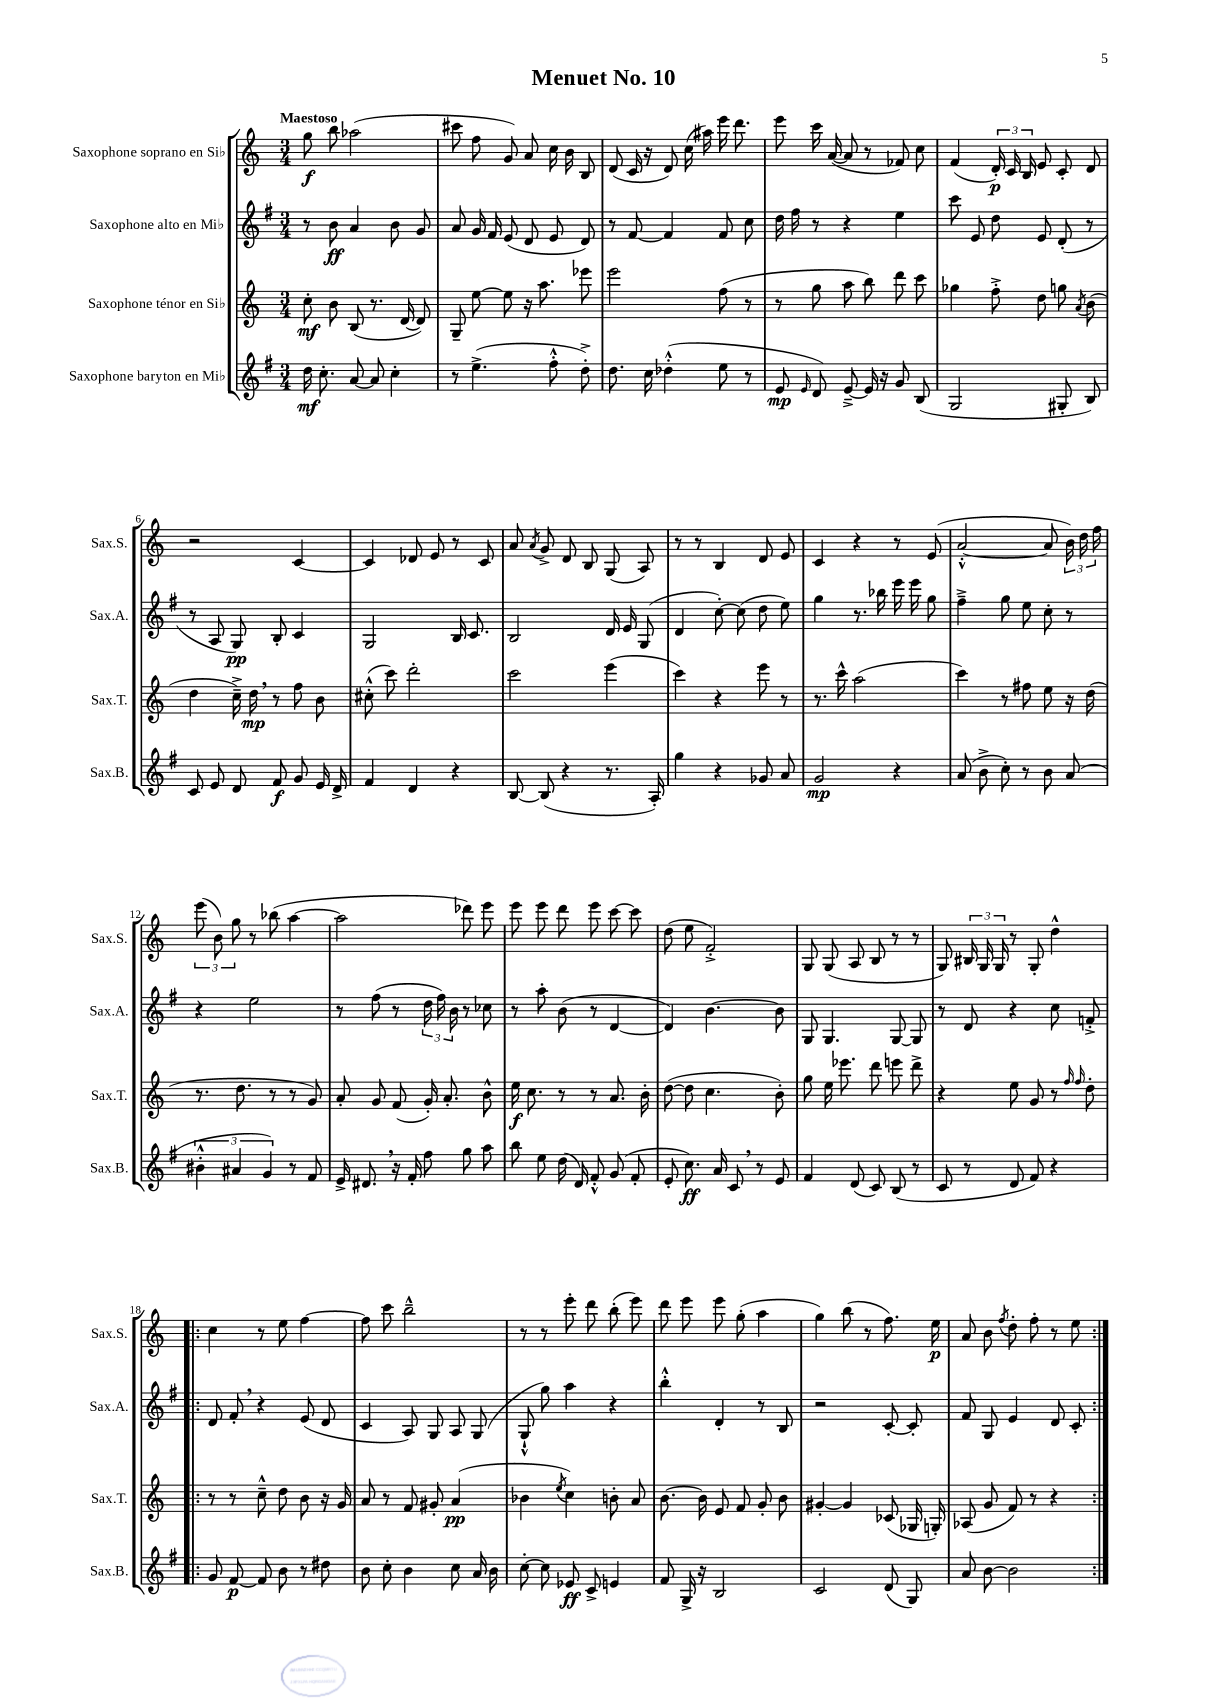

**kern	**kern	**kern	**kern
*staff4	*staff3	*staff2	*staff1
*clefG2	*clefG2	*clefG2	*clefG2
*k[f#]	*k[]	*k[f#]	*k[]
*M3/4	*M3/4	*M3/4	*M3/4
16dd\	8cc'\	8r	8gg\
8.cc'\	.	.	.
.	8b\	8b\	8bb\
[8a/	(8B/	4a/	(2aa-\
8a/]	8.r	.	.
4cc'\	.	8b\	.
.	[16d/	.	.
.	8d/])	8g/	.
=	=	=	=
8r	8G~/	8a/	8ccc#\
(4.ee^\	[8ee\	16g/	8ff\
.	.	16f#/	.
.	8ee\]	(8e/	8g/)
.	16r	8d/	8a/
.	8.aa\	.	.
8ff#'^^\	.	8e/	16cc\
.	.	.	16b\
8dd'^\)	8eee-\	8d/)	8B/
=	=	=	=
8.dd\	2eee\	8r	(8d/
.	.	[8f#/	16c/
16cc\	.	.	16r
(4dd-'^^\	.	4f#/]	8d/)
.	.	.	(16cc\
.	.	.	16aa#\)
8ee\	(8ff\	8f#/	16eee\
.	.	.	8.ddd\
8r	8r	8cc\	.
=	=	=	=
8e/	8r	16dd\	8eee\
.	.	16ff#\	.
16qqe/	.	.	.
8d/)	8gg\	8r	16ccc\
.	.	.	([16a/
[8e~^/	8aa\	4r	8a/]
16e/]	8bb\)	.	8r
16r	.	.	.
8g/	8ddd\	4ee\	8f-/)
(8B/	8ccc\	.	8cc\
=	=	=	=
2G/	4gg-\	8ccc\	(4f/
.	.	8e/	.
.	8ff'^\	8dd\	24d'/)
.	.	.	24c/
.	.	.	24B/
.	8dd\	8e/	8e/
8G#'/	8gg\	(8d'/	8c'/
.	8qa/	.	.
8B/)	(8b\	8r	8d/
=	=	=	=
8c/	4dd\	8r	2r
8e/	.	8A/	.
8d/	16cc~^\)	8G/)	.
.	16dd\	.	.
8f#/	8r	8B'/	.
8g/	8ff\	4c/	[4c/
16e/	8b\	.	.
16d^/	.	.	.
=	=	=	=
4f#/	(8cc#'^^\	2G/	4c/]
.	8ccc\)	.	.
4d/	2ddd'\	.	8d-/
.	.	.	8e/
4r	.	16B/	8r
.	.	8.c/	.
.	.	.	8c/
=	=	=	=
[8B/	2ccc\	2B/	8a/
.	.	.	8qa/
(8B/]	.	.	8g^/
4r	.	.	8d/
.	.	.	8B/
8.r	(4eee\	16d/	(8G/
.	.	16e/	.
.	.	(8G/	8A/)
16A'/)	.	.	.
=	=	=	=
4gg\	4ccc\)	4d/	8r
.	.	.	8r
4r	4r	[8cc'\)	4B/
.	.	(8cc\]	.
8g-/	8eee\	8dd\	8d/
8a/	8r	8ee\)	8e/
=	=	=	=
2g/	8.r	4gg\	4c/
.	16ccc^^\	.	.
.	(2aa\	8.r	4r
.	.	16bb-\	.
4r	.	16eee\	8r
.	.	16eee\	.
.	.	8gg\	(8e/
=	=	=	=
(8a/	4ccc\)	4ff#~^\	[2a'^^/
8b^\	.	.	.
8cc'\)	8r	8gg\	.
8r	8ff#\	8ee\	.
8b\	8ee\	8cc'\	8a/]
(8a/	16r	8r	24b\)
.	.	.	24dd\
.	(16dd\	.	.
.	.	.	24ff\
=	=	=	=
6b#'^^\	8.r	4r	(12eee\
.	.	.	12b\)
6a#/	.	.	12gg\
.	8.dd\	.	.
.	.	2ee\	8r
6g/)	.	.	.
.	8r	.	(8bb-\
8r	8r	.	[4aa\
8f#/	8g/)	.	.
=	=	=	=
16e^/	8a'/	8r	2aa\]
8.d#/	.	.	.
.	8g/	(8ff#\	.
16r	(8f/	8r	.
16f#'/	.	.	.
8ff#\	16g'/)	24dd\	.
.	.	24ff#\)	.
.	8.a'/	.	.
.	.	24b\	.
8gg\	.	8r	8ddd-\)
8aa\	8b^^\	8cc-\	8eee\
=	=	=	=
8bb\	16ee\	8r	8eee\
.	8.cc\	.	.
8ee\	.	8aa'\	8eee\
(16dd\	8r	(8b\	8ddd\
16d/)	.	.	.
8f#'^^/	8r	8r	8eee\
(8g/	8.a/	[4d/	[8ccc\
8f#'/	.	.	8ccc\]
.	16b'\	.	.
=	=	=	=
8e'/	([8dd\	4d/])	(8dd\
8.cc\)	8dd\]	.	8ee\
.	4.cc\	[4.b\	2f'^/)
16a/	.	.	.
8c/	.	.	.
8r	.	.	.
8e/	8b'\)	8b\]	.
=	=	=	=
4f#/	8gg\	8G/	8G/
.	16ee\	4.G/	(8G/
.	8.eee-\	.	.
(8d/	.	.	8A/
8c/)	8ddd\	.	8B/
(8B/	8eee\	[8G/	8r
8r	8ddd^\	8G/]	8r
=	=	=	=
8c/	4r	8r	8G/)
8r	.	8d/	24B#/
.	.	.	24G/
.	.	.	24G/
8d/	8ee\	4r	8r
8f#/)	8g/	.	8G'/
4r	8r	8cc\	4dd^^\
.	16qqff/	.	.
.	16qqff/	.	.
.	8dd'\	8f'^/	.
=!|:	=!|:	=!|:	=!|:
8g/	8r	8d/	4cc\
[8f#/	8r	8f#'/	.
8f#/]	8cc~^^\	4r	8r
8b\	8dd\	.	8ee\
8r	8b\	(8e/	[4ff\
8dd#\	16r	8d/	.
.	16g/	.	.
=	=	=	=
8b\	8a/	4c/	8ff\]
8cc'\	8r	.	8ccc\
4b\	8f/	8A/)	2bb~^^\
.	8g#'/	8G/	.
8cc\	(4a/	8A/	.
16a/	.	(8G/	.
16b\	.	.	.
=	=	=	=
[8cc'\	4b-\	8G`^^/	8r
8cc\]	.	8gg\)	8r
.	8qee/	.	.
8e-/	4cc\)	4aa\	8eee'\
8c^/	.	.	8ddd\
4e/	8b'\	4r	(8bb'\
.	8a/	.	8eee\)
=	=	=	=
8f#/	[8.b\	4bb'^^\	8ddd\
16G^/	.	.	8eee\
16r	16b\]	.	.
2B/	8e/	4d'/	8eee\
.	8f/	.	(8gg'\
.	8g'/	8r	4aa\
.	8b\	8B/	.
=	=	=	=
2c/	[4g#'/	2r	4gg\)
.	4g#/]	.	(8bb\
.	.	.	8r
(8d/	(8c-/	[8c'/	8.ff\)
8G/)	16G-/	8c'/]	.
.	16G'/)	.	16ee\
=	=	=	=
8a/	(8A-/	8f#/	8a/
[8b\	8g/	8G/	8b\
.	.	.	8qff/
2b\]	8f/)	4e/	8dd'\
.	8r	.	8ff'\
.	4r	8d/	8r
.	.	8c'/	8ee\
==:|!	==:|!	==:|!	==:|!
*-	*-	*-	*-
